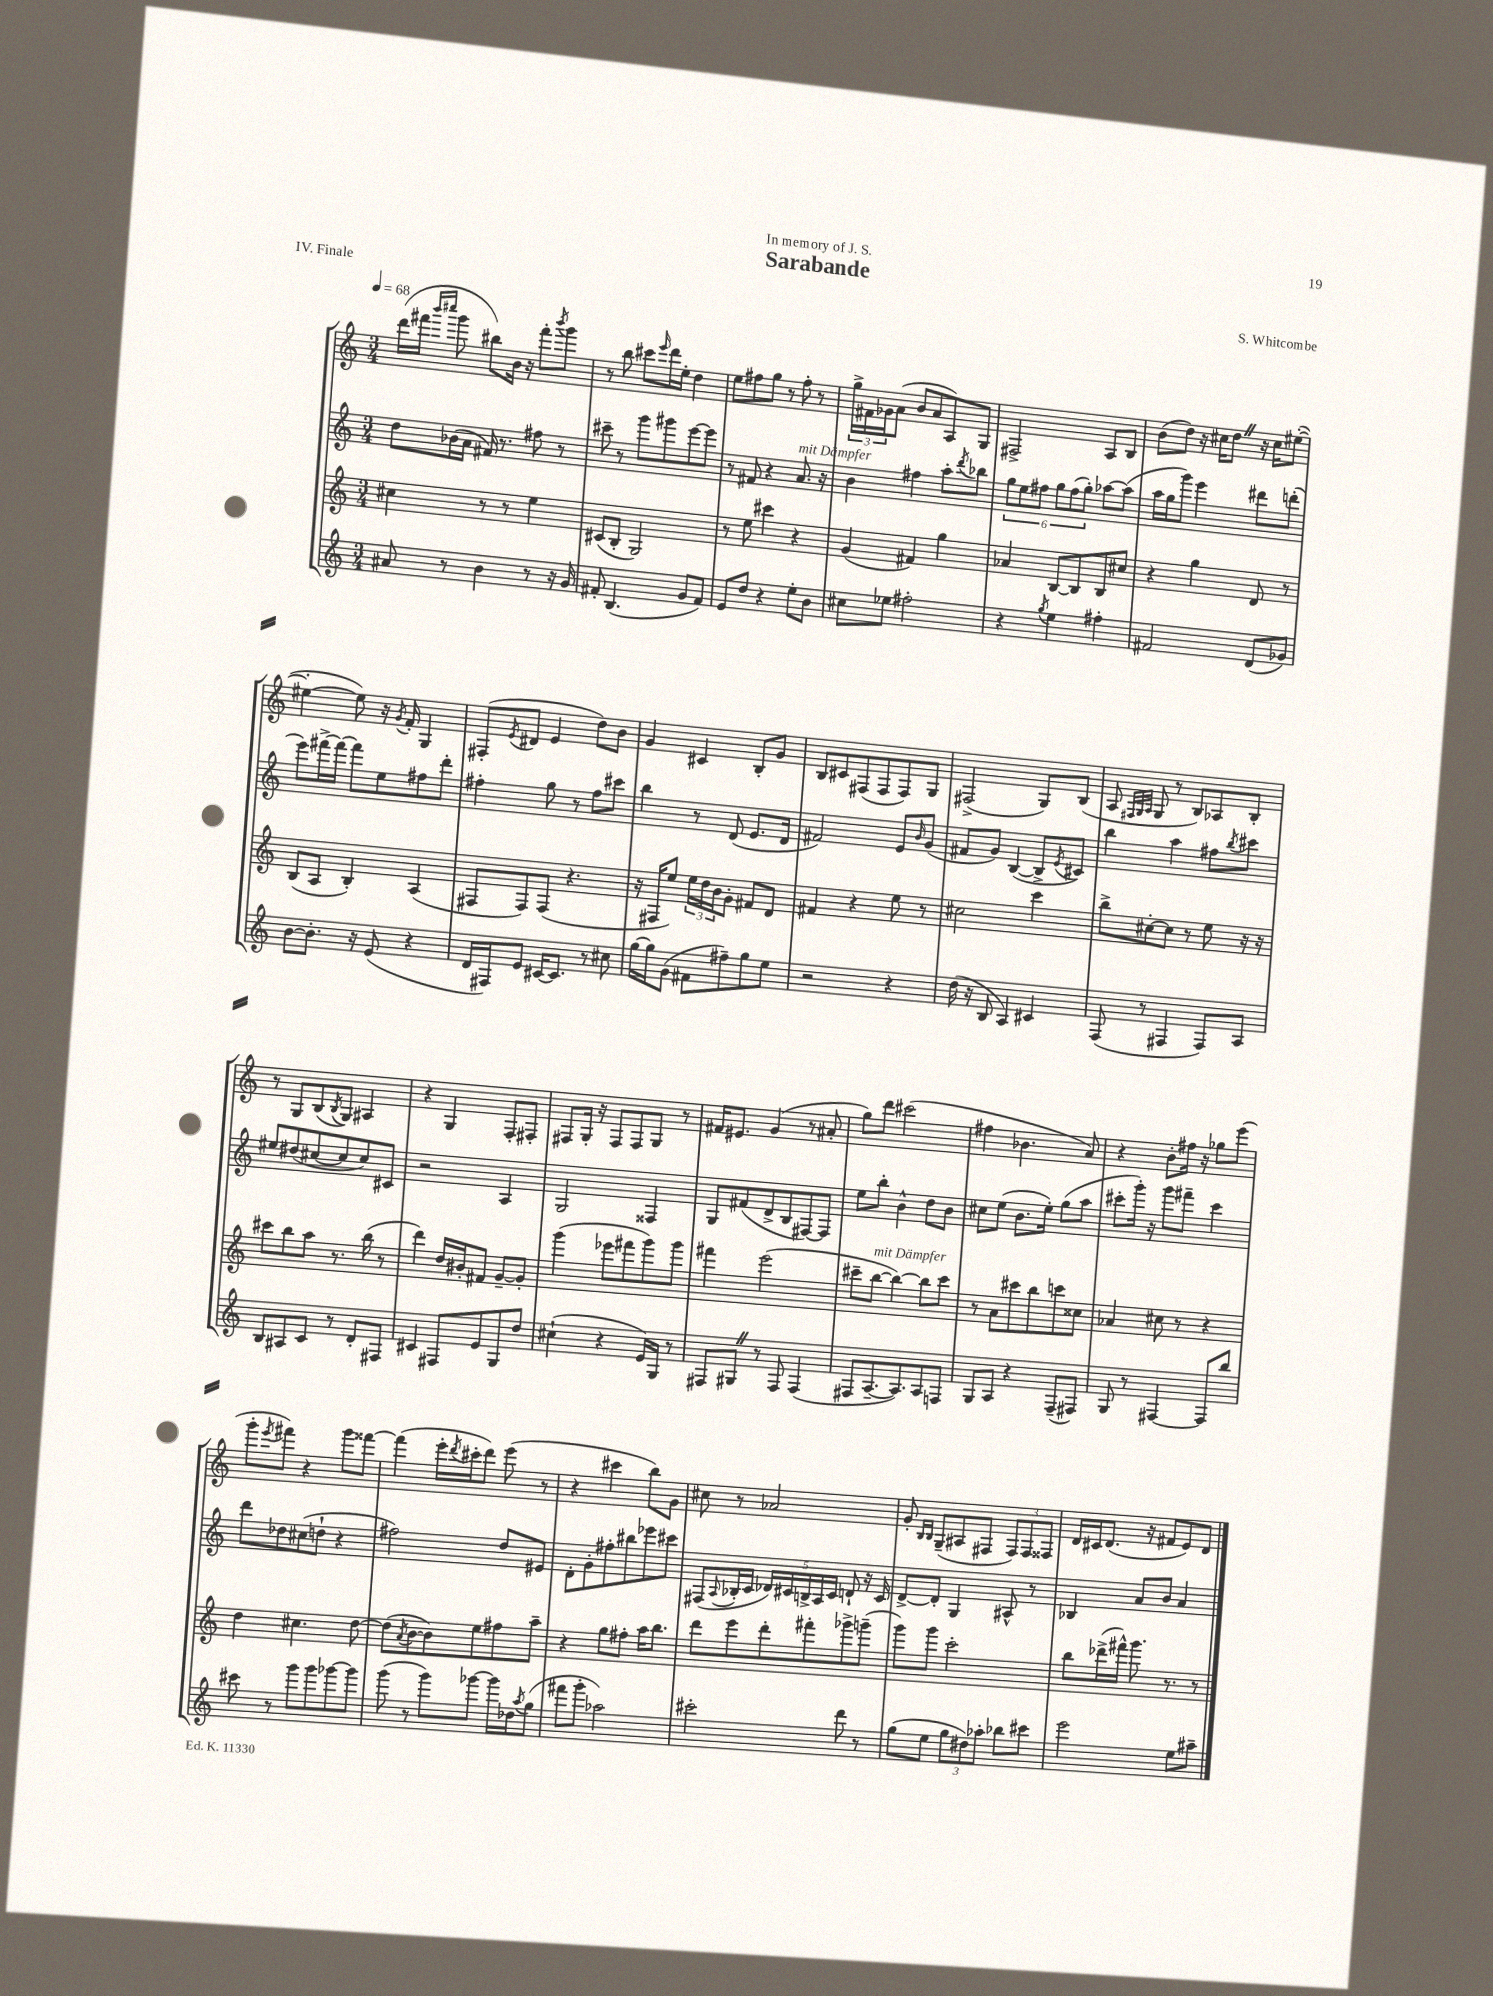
\header { title = "Sarabande" composer = "S. Whitcombe" dedication = "In memory of J. S." piece = "IV. Finale" }
<<
\new StaffGroup <<
\new Staff = "s0" {
    \clef treble \key c \major \numericTimeSignature \time 3/4 \tempo 4 = 68
    d'''16( fis'''16 \grace { b'''16 cis''''16 } g'''8 bis''8) b'16 r16 fis'''8-. \acciaccatura { b'''8 } g'''8 |
    r8 b''8 cis'''8 \grace { e'''16 } d'''16 e''16-. d''4 |
    e''8 fis''8 g''8 r8 fis''8-. r8 |
    \tuplet 3/2 { g''16-> fis'16 ges'16 } a'8( b'8 a'8 a8) g8 |
    fis2-> a8 b8 |
    b'8( d''8) r16 cis''16 d''8 \once \override BreathingSign.text = \markup { \musicglyph "scripts.caesura.straight" } \breathe r16 cis''16 eis''8~-.( |
    eis''4~-. eis''8) r16 \acciaccatura { g'8 } f'16-. g4 |
    fis8-.( \acciaccatura { e'8 } dis'8 e'4 d''8) b'8 |
    g'4 cis'4 b8-. g'8 |
    b8 cis'8 fis8( fis8 fis8) g8 |
    fis2->( g8) b8( |
    a8 \grace { fis32 g32 a32 } g8 r8 b8) aes8 b8-. |
    r8 g8 b8( \acciaccatura { b8 } g8) ais4 |
    r4 g4 f8-. fis8-. |
    fis8 g16-. r16 fis8 fis8 g8 r8 |
    fis'16 eis'8. g'4( r8 ais'8-. |
    g''8) d'''8 cis'''2( |
    fis''4 bes'4. a'8) |
    r4 b'8-. fis''16 r16 ges''8 e'''8( |
    g'''8-. \acciaccatura { e'''8 } fis'''8) r4 g'''8 fisis'''8~ |
    fisis'''4( e'''16-. \acciaccatura { d'''8 } cis'''16-. d'''8) e'''8( r8 |
    r4 cis'''4 b''8) g'8 |
    cis''8 r8 aes'2 |
    g'8-. \grace { b16 b16 } g8--( ais8 fis8 \tuplet 3/2 { fis8) fis8 fisis8 } |
    d'16 cis'16 d'8.( r16 fis'8 e'8) d'8 \bar "|." |
}
\new Staff = "s1" {
    \clef treble \key c \major \numericTimeSignature \time 3/4
    d''8 bes'16( a'16 fis'16) r8. fis''8 r8 |
    cis'''8-- r8 g'''8 gis'''8 e'''8~ e'''8 |
    r8 fis'8 r4 a'8.^\markup { \italic "mit Dämpfer" } r16 |
    b'4 fis''4 a''8-. \acciaccatura { d'''8 } bes''8 |
    \tuplet 6/4 { g''8 e''8 fis''8 g''8 fis''8( g''8-.) } aes''8~ aes''8( |
    a''16 g''16 g'''8) e'''4 dis'''8 d'''8-.( |
    e'''8) fis'''16~-> fis'''16~ fis'''8 e''8 fis''8 d'''8-. |
    fis''4-. g''8 r8 fis''8 cis'''8 |
    b''4 r8 d'8( e'8. d'16 |
    fis'2) e'8 \grace { b'16 } g'8( |
    fis'8 g'8) b4~( b8-> \acciaccatura { e'8 } cis'8) |
    b''4 a''4 fis''8 \acciaccatura { b''8 } cis'''8 |
    eis''8 dis''8( cis''8~ cis''8 cis''8) cis'8 |
    r2 a4 |
    g2 fisis4 |
    g8 fis'8( d'8-> b8 fis8~) fis8 |
    e''8 b''8-. b'4-^ d''8 b'8 |
    cis''8 e''8( b'8. e''16-.) g''8( a''8 |
    cis'''8-. g'''16-.) r16 g'''8 fis'''8-- cis'''4 |
    d'''8 des''8 cis''8( d''8-! r4 |
    fis''2) d''8 eis'8 |
    d'8-. g'8-. fis''8-. bis''8 ees'''8 cis'''8 |
    fis8( \appoggiatura { a8 } bes16-. c'16 \tuplet 5/4 { des'16) cis'16 b16-> a16 cis'16 } d'8-! r16 cis'16 |
    d'8~-> d'8-. g4 ais8-^ r8 |
    bes4 a'8 b'8 a'4 \bar "|." |
}
\new Staff = "s2" {
    \clef treble \key c \major \numericTimeSignature \time 3/4
    cis''4 r8 r8 e''4 |
    cis'8( b8-. g2) |
    r8 e''8 cis'''4 r4 |
    g'4( fis'4) g''4 |
    aes'4 b8~ b8 b8 cis''8 |
    r4 g''4 d'8 r8 |
    b8( a8 b4-.) a4( |
    fis8 fis8) fis8( r4. |
    r16 fis16 e''8) \tuplet 3/2 { e''16 d''16 b'16 } g'8-. fis'8 d'8 |
    fis'4 r4 e''8 r8 |
    cis''2 c'''4 |
    b''8-> cis''8~-. cis''8 r8 e''8 r16 r16 |
    cis'''8 b''8 a''8 r8. b''16( r8 |
    d'''4) d''16 bis'16-. fis'8 g'8~-- g'8-. |
    g'''4( ees'''8 fis'''8 g'''8) g'''8 |
    fis'''4 e'''2( |
    cis'''8-- b''8~^\markup { \italic "mit Dämpfer" } b''4~) b''8 cis'''8 |
    r8 a'8 cis'''8 b''8 c'''8 cisis''8 |
    aes'4 cis''8 r8 r4 |
    d''4 cis''4. d''8~ |
    d''8( \acciaccatura { a'8 } b'8~ b'8) e''8 fis''8 a''8-- |
    r4 g''8 fis''8-. a''16 b''8. |
    d'''8 e'''8 d'''8-. fis'''8-. ges'''8-> g'''8--( |
    g'''8) g'''8 c'''2-. |
    b''8 des'''16->( fis'''16-^) g'''8. r8. r8 \bar "|." |
}
\new Staff = "s3" {
    \clef treble \key c \major \numericTimeSignature \time 3/4
    ais'8 r8 b'4 r8 r16 g'16 |
    fis'8-. b4.( g'8 fis'8) |
    e'8 d''8 r4 e''8-. b'8 |
    cis''8 ees''8 fis''2-. |
    r4 \acciaccatura { g''8 } e''4 fis''4-. |
    fis'2 d'8( ges'8) |
    b'8~ b'8.-. r16 e'8( r4 |
    d'16 fis16) e'8 cis'16~ cis'8. r8 cis''8 |
    g''16~ g''16 g'8( fis'8 fis''8--) g''8 e''8 |
    r2 r4 |
    d''16( r16 b8 a4) cis'4 |
    f8( r8 fis4 fis8) a8 |
    b8 ais8 c'8 r8 d'8-. fis8 |
    cis'4 fis8 e'8 g8 d''8 |
    cis''4-!( r4 e'16) g16 r8 |
    fis8 gis8 \once \override BreathingSign.text = \markup { \musicglyph "scripts.caesura.straight" } \breathe r8 fis8 fis4( |
    fis8 a8.~-- a8.) a8 f8 |
    g8 a8 r4 f8--( fis8) |
    g8 r8 fis4~ fis8 b''8 |
    cis'''8 r8 g'''8 g'''8 ges'''8~ ges'''8 |
    g'''8( r8 g'''8) ges'''8~ ges'''16 des''16 \acciaccatura { a''8 } g''8( |
    fis'''8 g'''8-. aes''2) |
    cis'''2-. d'''8 r8 |
    g''8( e''8 \tuplet 3/2 { g''8 dis''8) aes''8-. } bes''8 cis'''8 |
    e'''2 e''8 ais''8-- \bar "|." |
}
>>
>>
\layout { \context { \Score \remove "Bar_number_engraver" } }
